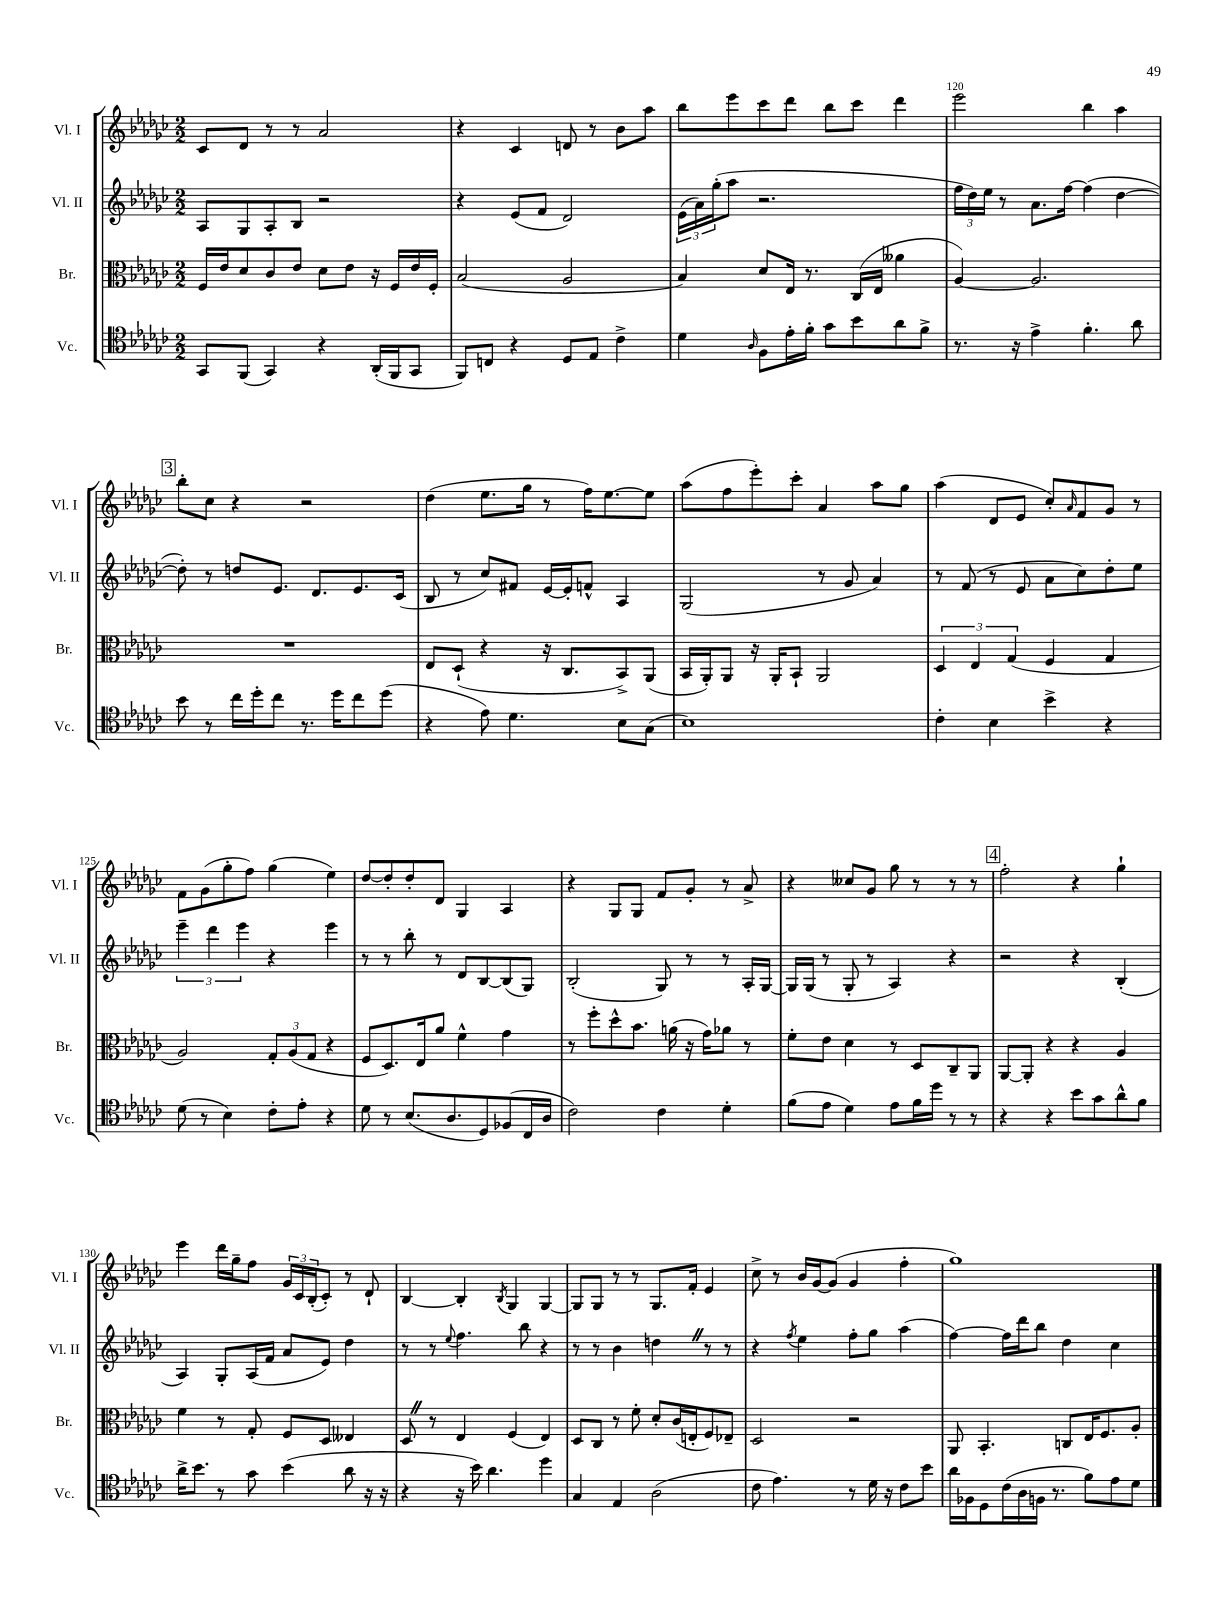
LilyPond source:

<<
\new StaffGroup <<
\new Staff = "s0" \with { instrumentName = "Vl. I" shortInstrumentName = "Vl. I" } {
    \clef treble \key ges \major \numericTimeSignature \time 2/2
    ces'8 des'8 r8 r8 aes'2 |
    r4 ces'4 d'8 r8 bes'8 aes''8 |
    bes''8 ees'''8 ces'''8 des'''8 bes''8 ces'''8 des'''4 |
    ees'''2 bes''4 aes''4 |
    \mark \markup { \box "3" } bes''8-. ces''8 r4 r2 |
    des''4( ees''8. ges''16 r8 f''16) ees''8.~ ees''8 |
    aes''8( f''8 ees'''8-.) ces'''8-. aes'4 aes''8 ges''8 |
    aes''4( des'8 ees'8 ces''8-.) \grace { aes'16 } f'8 ges'8 r8 |
    f'8 ges'8( ges''8-. f''8) ges''4( ees''4) |
    des''8~ des''8-. des''8-. des'8 ges4 aes4 |
    r4 ges8 ges8 f'8 ges'8-. r8 aes'8-> |
    r4 ceses''8 ges'8 ges''8 r8 r8 r8 |
    \mark \markup { \box "4" } f''2-. r4 ges''4-! |
    ees'''4 des'''16 ges''16-- f''8 \tuplet 3/2 { ges'16 ces'16 bes16-.( } ces'8-.) r8 des'8-! |
    bes4~ bes4-. \acciaccatura { bes8 } ges4 ges4~ |
    ges8 ges8 r8 r8 ges8. f'16-. ees'4 |
    ces''8-> r8 bes'16 ges'16~ ges'8( ges'4 f''4-. |
    ges''1) \bar "|." |
}
\new Staff = "s1" \with { instrumentName = "Vl. II" shortInstrumentName = "Vl. II" } {
    \clef treble \key ges \major \numericTimeSignature \time 2/2
    aes8 ges8 aes8-. bes8 r2 |
    r4 ees'8( f'8 des'2) |
    \tuplet 3/2 { ees'16( aes'16) ges''16-.( } aes''8 r2. |
    \tuplet 3/2 { f''16 des''16) ees''16 } r8 aes'8. f''16~ f''4( des''4~ |
    \mark \markup { \box "3" } des''8-.) r8 d''8 ees'8. des'8. ees'8. ces'16( |
    bes8 r8 ces''8) fis'8 ees'16~ ees'16-. f'8-^ aes4 |
    ges2( r8 ges'8 aes'4) |
    r8 f'8( r8 ees'8 aes'8 ces''8) des''8-. ees''8 |
    \tuplet 3/2 { ees'''4-- des'''4 ees'''4 } r4 ees'''4 |
    r8 r8 bes''8-. r8 des'8 bes8~ bes8( ges8) |
    bes2-.( ges8) r8 r8 aes16-. ges16~ |
    ges16 ges16( r8 ges8-. r8 aes4) r4 |
    \mark \markup { \box "4" } r2 r4 bes4-.( |
    aes4) ges8-. aes16( f'16 aes'8 ees'8) des''4 |
    r8 r8 \appoggiatura { ees''8 } f''4. bes''8 r4 |
    r8 r8 bes'4 d''4 \once \override BreathingSign.text = \markup { \musicglyph "scripts.caesura.straight" } \breathe r8 r8 |
    r4 \acciaccatura { f''8 } ees''4 f''8-. ges''8 aes''4( |
    f''4~) f''16 des'''16 bes''8 des''4 ces''4 \bar "|." |
}
\new Staff = "s2" \with { instrumentName = "Br." shortInstrumentName = "Br." } {
    \clef alto \key ges \major \numericTimeSignature \time 2/2
    f16 ees'16 des'8 ces'8 ees'8 des'8 ees'8 r16 f16 ees'16 f16-. |
    bes2( aes2 |
    bes4) des'8 ees16 r8. ces16( ees16 aeses'4 |
    aes4~) aes2. |
    \mark \markup { \box "3" } R1 |
    ees8 des8-!( r4 r16 ces8. bes,8->) aes,8( |
    bes,16 aes,16-.) aes,8 r16 aes,16-. bes,8-! aes,2 |
    \tuplet 3/2 { des4 ees4 ges4( } f4 ges4 |
    aes2) \tuplet 3/2 { ges8-. aes8( ges8 } r4 |
    f8 des8.) ees16 aes'8 f'4-^ ges'4 |
    r8 f''8-. des''8-^ bes'8. a'16( r16 ges'16) aes'8 r8 |
    f'8-. ees'8 des'4 r8 des8 ces8-- aes,8 |
    \mark \markup { \box "4" } aes,8~ aes,8-. r4 r4 aes4 |
    f'4 r8 ges8-. f8 des8 eeses4 |
    des8 \once \override BreathingSign.text = \markup { \musicglyph "scripts.caesura.straight" } \breathe r8 ees4 f4( ees4) |
    des8 ces8 r8 f'8-. des'8-. ces'16( e16-. f8) ees8-- |
    des2 r2 |
    aes,8 bes,4.-. c8 ees16 f8. aes8-. \bar "|." |
}
\new Staff = "s3" \with { instrumentName = "Vc." shortInstrumentName = "Vc." } {
    \clef tenor \key ges \major \numericTimeSignature \time 2/2
    ges,8 f,8( ges,4) r4 aes,16-.( f,16 ges,8 |
    f,8) c8 r4 des8 ees8 ces'4-> |
    des'4 \grace { aes16 } f8 ees'16-. f'16-. ges'8 bes'8 aes'8 f'8-> |
    r8. r16 ees'4-> f'4.-. aes'8 |
    \mark \markup { \box "3" } bes'8 r8 ces''16 des''16-. ces''8 r8. des''16 ces''8 des''8( |
    r4 ees'8) des'4. bes8 ges8( |
    bes1) |
    ces'4-. bes4 bes'4-> r4 |
    des'8( r8 bes4) ces'8-. ees'8-. r4 |
    des'8 r8 bes8.( aes8. des8) fes8( ces16 aes16 |
    ces'2) ces'4 des'4-. |
    f'8( ees'8 des'4) ees'8 f'16 des''16 r8 r8 |
    \mark \markup { \box "4" } r4 r4 bes'8 ges'8 aes'8-^ f'8 |
    aes'16-> bes'8. r8 ges'8 bes'4( aes'8 r16 r16 |
    r4 r16 bes'16) aes'4. des''4 |
    ges4 ees4 aes2( |
    ces'8 ees'4.) r8 des'16 r16 ces'8 bes'8 |
    aes'16 fes16 des8 ces'16( aes16 f16 r8. f'8) ees'8 des'8 \bar "|." |
}
>>
>>
\layout { \context { \Score currentBarNumber = #117 \override BarNumber.break-visibility = ##(#f #t #t) barNumberVisibility = #(every-nth-bar-number-visible 5) } }
